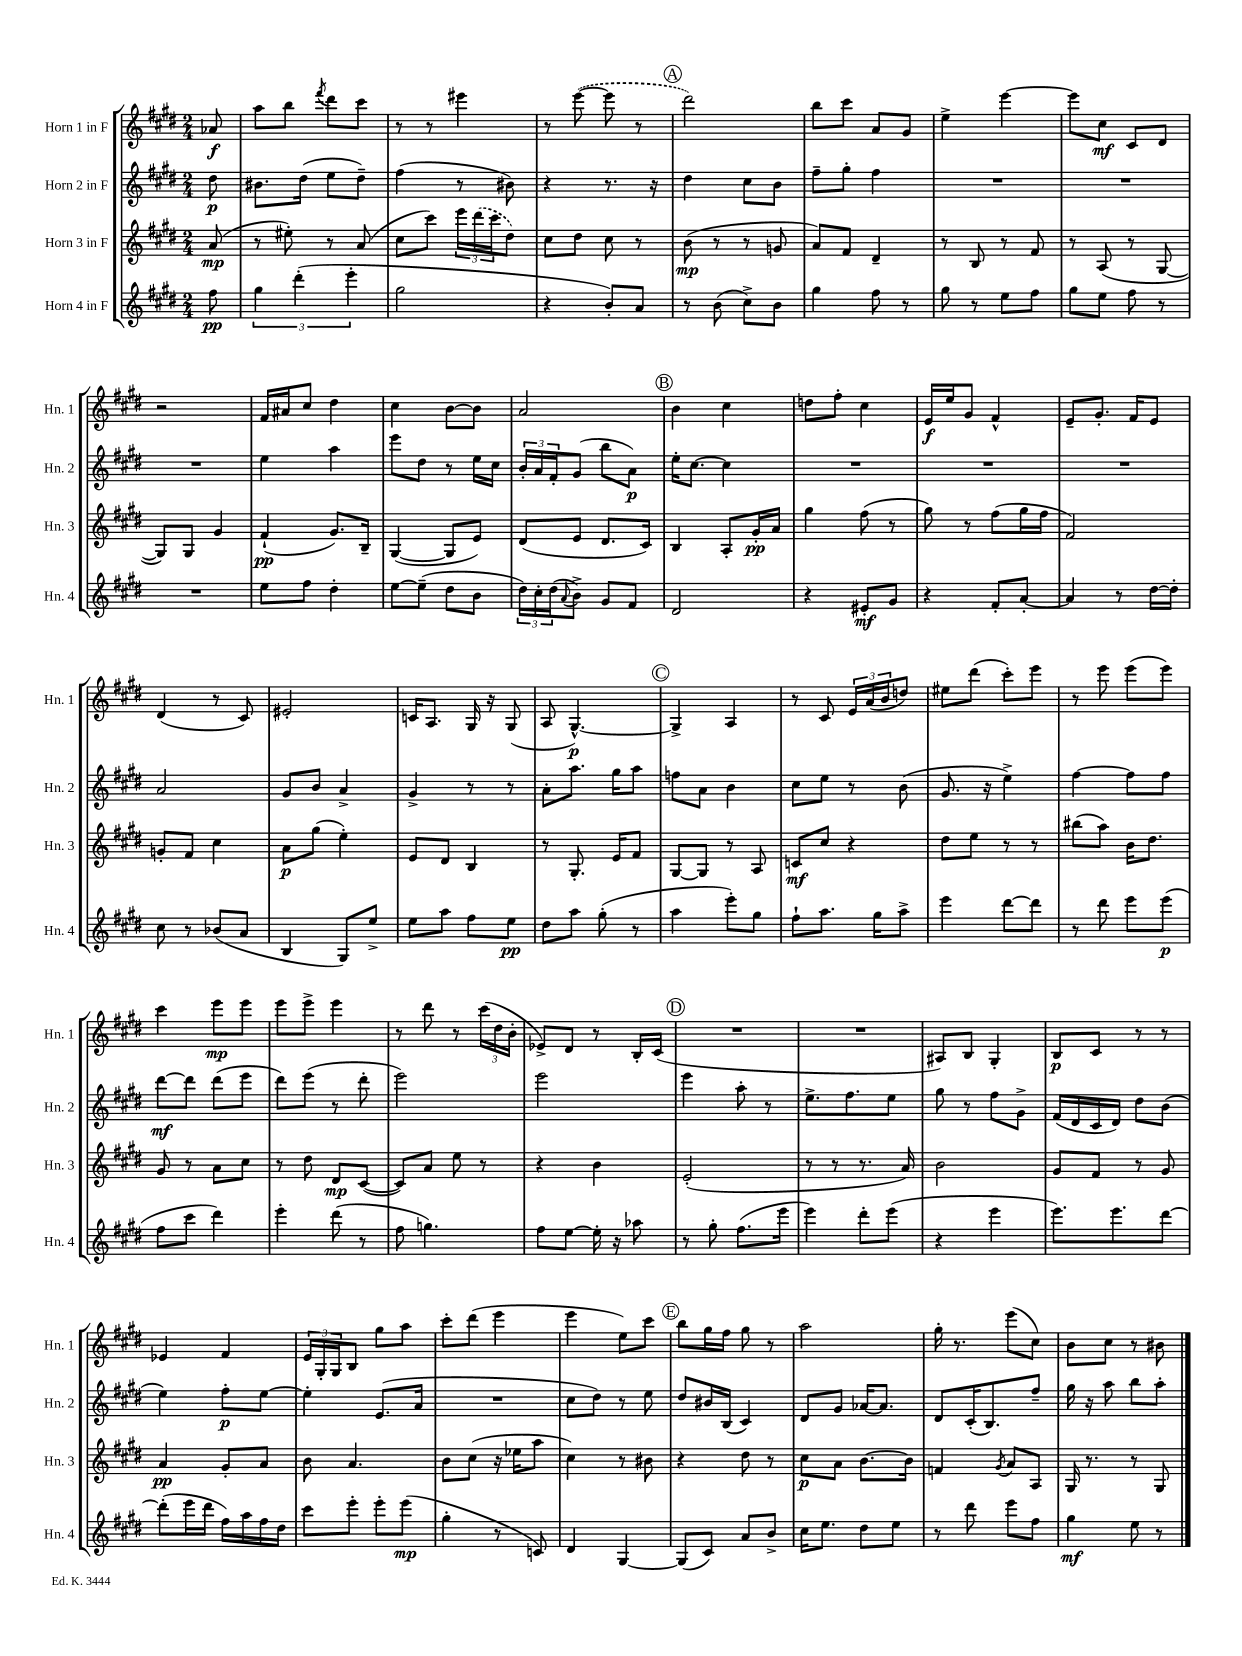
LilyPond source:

<<
\new StaffGroup <<
\new Staff = "s0" \with { instrumentName = "Horn 1 in F" shortInstrumentName = "Hn. 1" } {
    \clef treble \key e \major \numericTimeSignature \time 2/4 \partial 8
    aes'8\f |
    a''8 b''8 \acciaccatura { fis'''8 } dis'''8 cis'''8 |
    r8 r8 eis'''4 |
    r8 \once \slurDashed e'''8~( e'''8 r8 |
    \mark \markup { \circle "A" } dis'''2) |
    b''8 cis'''8 a'8 gis'8 |
    e''4-> e'''4~ |
    e'''8 cis''8\mf cis'8 dis'8 |
    r2 |
    fis'16 ais'16 cis''8 dis''4 |
    cis''4 b'8~ b'8 |
    a'2 |
    \mark \markup { \circle "B" } b'4 cis''4 |
    d''8 fis''8-. cis''4 |
    e'16\f e''16 gis'8 fis'4-^ |
    e'8-- gis'8.-. fis'16 e'8 |
    dis'4( r8 cis'8) |
    eis'2-. |
    c'16 a8. gis16 r16 gis8( |
    a8 gis4.~-^\p) |
    \mark \markup { \circle "C" } gis4-> a4 |
    r8 cis'8 \tuplet 3/2 { e'16 a'16( b'16 } d''8) |
    eis''8 dis'''8( cis'''8-.) e'''8 |
    r8 e'''8 e'''8( e'''8) |
    cis'''4 e'''8\mp e'''8 |
    e'''8 e'''8-> e'''4 |
    r8 dis'''8 r8 \tuplet 3/2 { cis'''16( dis''16 b'16-. } |
    ees'8->) dis'8 r8 b16-. cis'16( |
    \mark \markup { \circle "D" } R2 |
    R2 |
    ais8) b8 gis4-. |
    b8\p cis'8 r8 r8 |
    ees'4 fis'4 |
    \tuplet 3/2 { e'16 gis16-. gis16 } b8 gis''8 a''8 |
    cis'''8-. dis'''8( e'''4 |
    e'''4 e''8) cis'''8 |
    \mark \markup { \circle "E" } b''8 gis''16 fis''16 gis''8 r8 |
    a''2 |
    gis''16-. r8. e'''8( cis''8) |
    b'8 cis''8 r8 bis'8 \bar "|." |
}
\new Staff = "s1" \with { instrumentName = "Horn 2 in F" shortInstrumentName = "Hn. 2" } {
    \clef treble \key e \major \numericTimeSignature \time 2/4 \partial 8
    dis''8\p |
    bis'8. dis''16( e''8 dis''8--) |
    fis''4( r8 bis'8) |
    r4 r8. r16 |
    \mark \markup { \circle "A" } dis''4 cis''8 b'8 |
    fis''8-- gis''8-. fis''4 |
    R2 |
    R2 |
    R2 |
    e''4 a''4 |
    e'''8 dis''8 r8 e''16 cis''16 |
    \tuplet 3/2 { b'16-. a'16 fis'16-. } gis'8( b''8 a'8\p) |
    \mark \markup { \circle "B" } e''16-. cis''8.~ cis''4 |
    R2 |
    R2 |
    R2 |
    a'2 |
    gis'8 b'8 a'4-> |
    gis'4-> r8 r8 |
    a'8-. a''8. gis''16 a''8 |
    \mark \markup { \circle "C" } f''8 a'8 b'4 |
    cis''8 e''8 r8 b'8( |
    gis'8. r16 e''4->) |
    fis''4~ fis''8 fis''8 |
    dis'''8~\mf dis'''8 dis'''8( e'''8 |
    dis'''8) e'''8( r8 dis'''8-. |
    e'''2) |
    e'''2 |
    \mark \markup { \circle "D" } e'''4 a''8-. r8 |
    e''8.-> fis''8. e''8 |
    gis''8 r8 fis''8 gis'8-> |
    fis'16( dis'16 cis'16 dis'16) dis''8 b'8( |
    e''4) fis''8-.\p e''8~ |
    e''4-. e'8.( a'16 |
    R2 |
    cis''8 dis''8) r8 e''8 |
    \mark \markup { \circle "E" } dis''8 bis'16 b16( cis'4) |
    dis'8 gis'8 aes'16~ aes'8. |
    dis'8 cis'16-.( b8.) fis''8-- |
    gis''16 r16 a''8 b''8 a''8-. \bar "|." |
}
\new Staff = "s2" \with { instrumentName = "Horn 3 in F" shortInstrumentName = "Hn. 3" } {
    \clef treble \key e \major \numericTimeSignature \time 2/4 \partial 8
    a'8\mp( |
    r8 eis''8-.) r8 a'8( |
    cis''8 cis'''8) \tuplet 3/2 { e'''16 \once \slurDashed dis'''16( cis'''16 } dis''8) |
    cis''8 dis''8 cis''8 r8 |
    \mark \markup { \circle "A" } b'8\mp( r8 r8 g'8 |
    a'8) fis'8 dis'4-- |
    r8 b8 r8 fis'8 |
    r8 a8( r8 gis8~ |
    gis8) gis8 gis'4 |
    fis'4-!\pp( gis'8.) b16-- |
    gis4~( gis8 e'8) |
    dis'8( e'8 dis'8. cis'16) |
    \mark \markup { \circle "B" } b4 a8-. gis'16-.\pp a'16 |
    gis''4 fis''8( r8 |
    gis''8) r8 fis''8( gis''16 fis''16 |
    fis'2) |
    g'8-. fis'8 cis''4 |
    a'8\p gis''8( e''4-.) |
    e'8 dis'8 b4 |
    r8 gis8.-. e'16 fis'8 |
    \mark \markup { \circle "C" } gis8~ gis8 r8 a8 |
    c'8\mf cis''8 r4 |
    dis''8 e''8 r8 r8 |
    bis''8( a''8) b'16 dis''8. |
    gis'8 r8 a'8 cis''8 |
    r8 dis''8 dis'8\mp cis'8~( |
    cis'8) a'8 e''8 r8 |
    r4 b'4 |
    \mark \markup { \circle "D" } e'2-.( |
    r8 r8 r8. a'16) |
    b'2 |
    gis'8 fis'8 r8 gis'8 |
    a'4\pp gis'8-. a'8 |
    b'8 a'4. |
    b'8 cis''8( r16 ees''16 a''8 |
    cis''4) r8 bis'8 |
    \mark \markup { \circle "E" } r4 dis''8 r8 |
    cis''8\p a'8 b'8.~ b'16 |
    f'4 \acciaccatura { gis'8 } a'8 a8 |
    gis16 r8. r8 gis8 \bar "|." |
}
\new Staff = "s3" \with { instrumentName = "Horn 4 in F" shortInstrumentName = "Hn. 4" } {
    \clef treble \key e \major \numericTimeSignature \time 2/4 \partial 8
    fis''8\pp |
    \tuplet 3/2 { gis''4 dis'''4-.( e'''4-. } |
    gis''2 |
    r4 b'8-.) a'8 |
    \mark \markup { \circle "A" } r8 b'8( cis''8->) b'8 |
    gis''4 fis''8 r8 |
    gis''8 r8 e''8 fis''8 |
    gis''8 e''8 fis''8 r8 |
    R2 |
    e''8 fis''8 dis''4-. |
    e''8~ e''8--( dis''8 b'8 |
    \tuplet 3/2 { dis''16) cis''16-. dis''16( } \appoggiatura { a'8 } b'8->) gis'8 fis'8 |
    \mark \markup { \circle "B" } dis'2 |
    r4 eis'8-.\mf gis'8 |
    r4 fis'8-. a'8~-. |
    a'4 r8 dis''16~ dis''16-. |
    cis''8 r8 bes'8( a'8 |
    b4 gis8) e''8-> |
    e''8 a''8 fis''8 e''8\pp |
    dis''8 a''8 gis''8-.( r8 |
    \mark \markup { \circle "C" } a''4 e'''8-.) gis''8 |
    fis''8-! a''8. gis''16 a''8-> |
    e'''4 dis'''8~ dis'''8 |
    r8 dis'''8 e'''8 e'''8\p( |
    fis''8 cis'''8 dis'''4) |
    e'''4-. dis'''8( r8 |
    fis''8 g''4.) |
    fis''8 e''8~ e''16-. r16 aes''8 |
    \mark \markup { \circle "D" } r8 gis''8-. fis''8.( e'''16 |
    e'''4) dis'''8-. e'''8( |
    r4 e'''4 |
    e'''8.) e'''8. dis'''8~ |
    dis'''8-.( e'''16 dis'''16 fis''16) a''16 fis''16 dis''16 |
    cis'''8 e'''8-. e'''8-. e'''8\mp( |
    gis''4-. r8 c'8) |
    dis'4 gis4~ |
    \mark \markup { \circle "E" } gis8( cis'8) a'8 b'8-> |
    cis''16 e''8. dis''8 e''8 |
    r8 dis'''8 e'''8 fis''8 |
    gis''4\mf e''8 r8 \bar "|." |
}
>>
>>
\layout { \context { \Score \remove "Bar_number_engraver" } }
